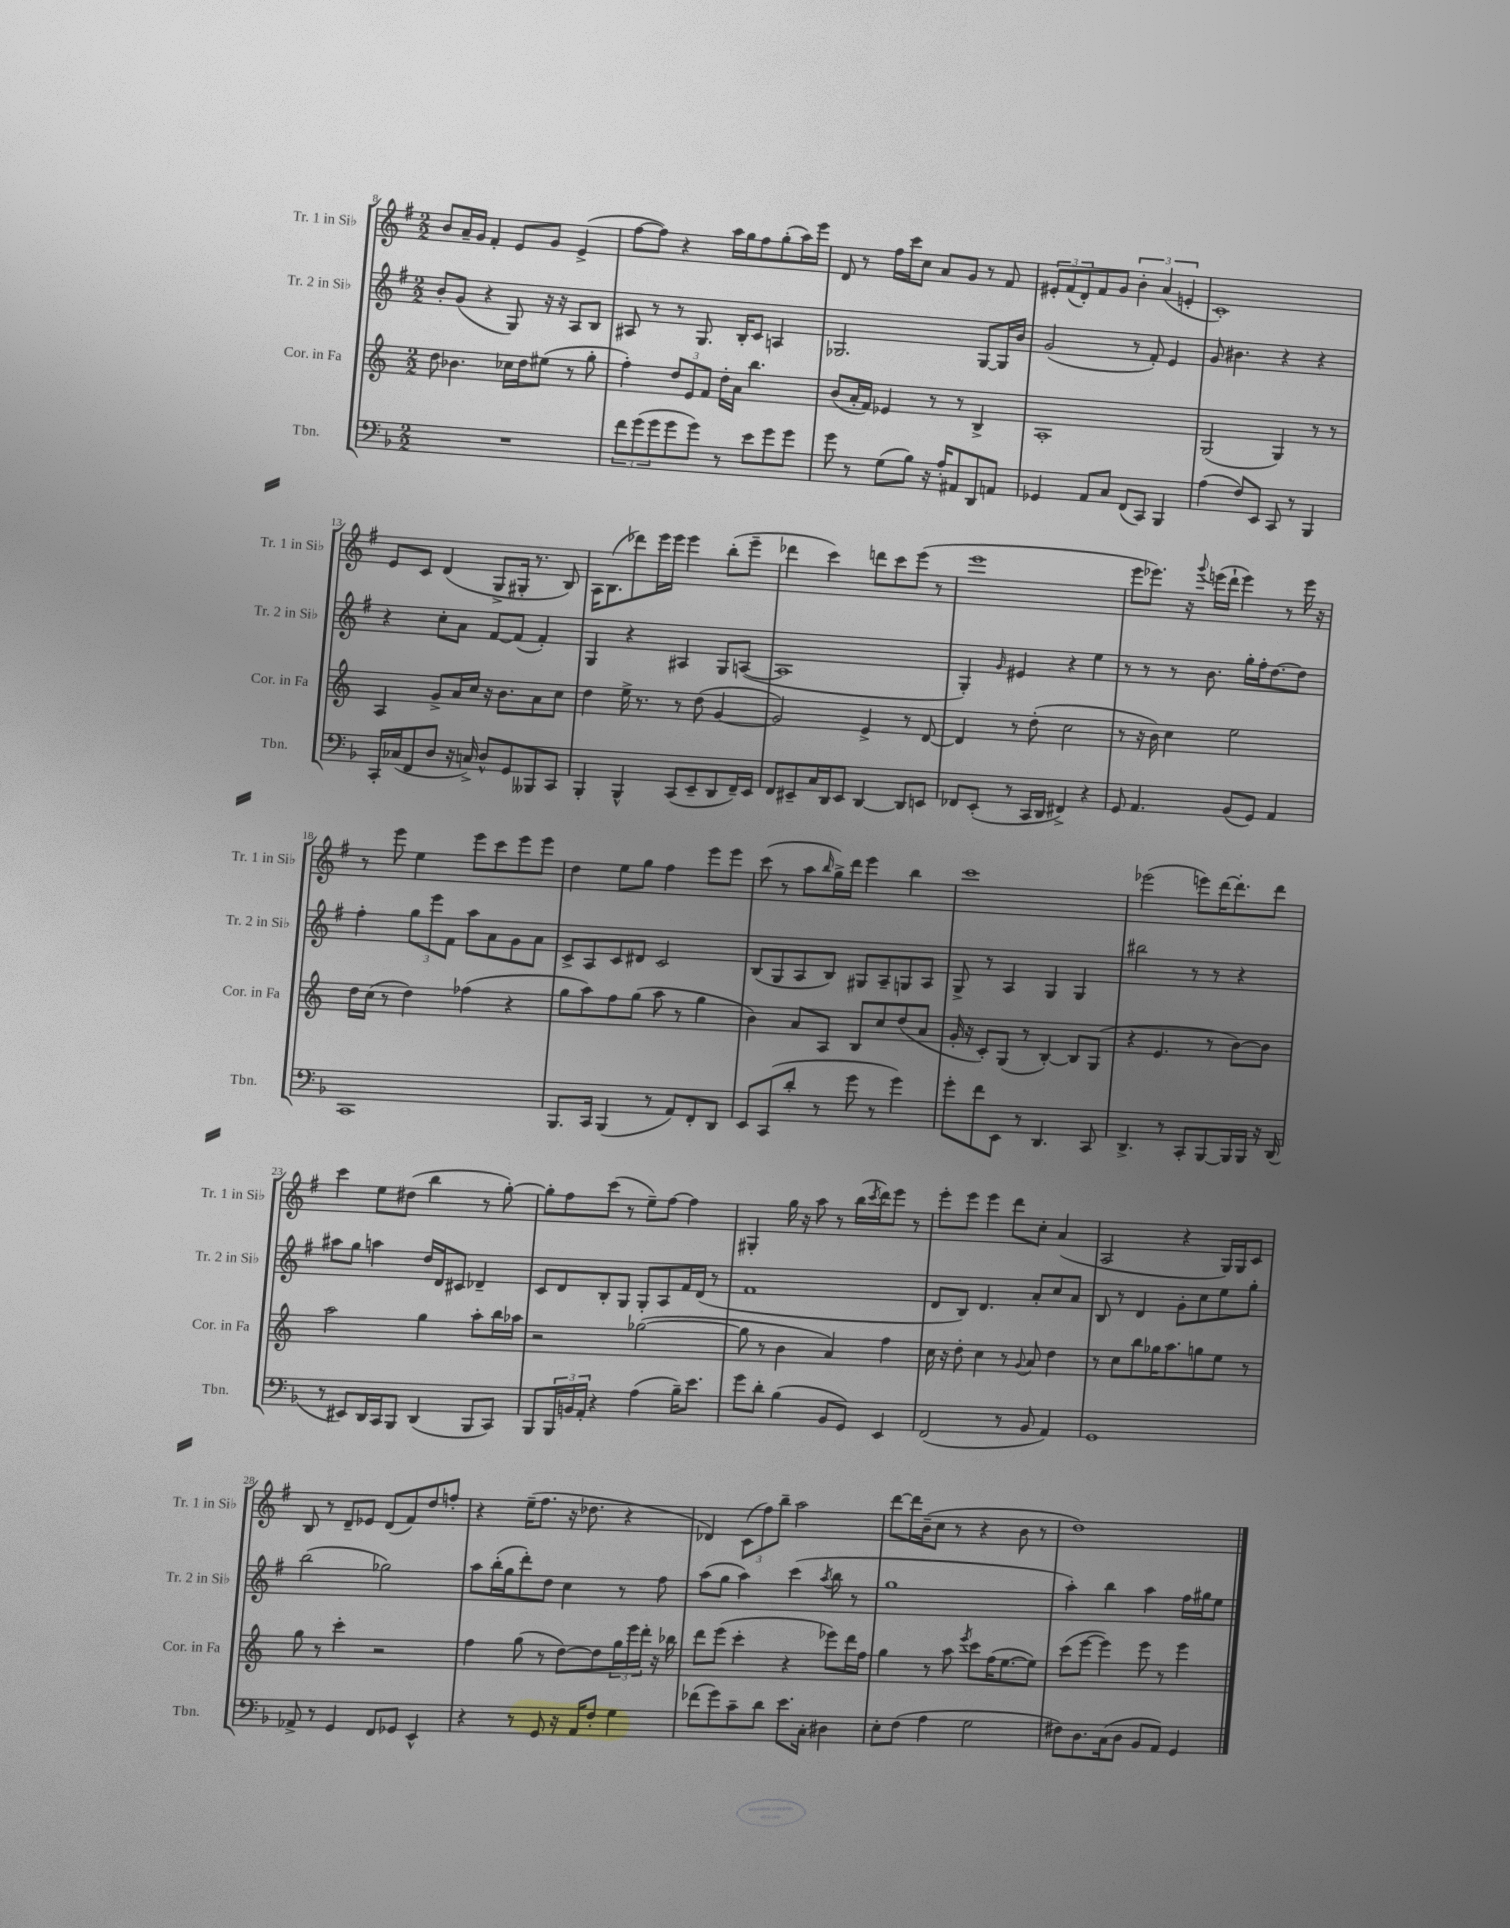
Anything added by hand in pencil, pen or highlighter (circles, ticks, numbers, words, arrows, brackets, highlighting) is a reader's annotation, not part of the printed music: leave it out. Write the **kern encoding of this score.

**kern	**kern	**kern	**kern
*staff4	*staff3	*staff2	*staff1
*clefF4	*clefG2	*clefG2	*clefG2
*k[b-]	*k[]	*k[f#]	*k[f#]
*M2/2	*M2/2	*M2/2	*M2/2
1r	8dd	8b'	8b
.	4.b-	(8g	16a~
.	.	.	16g
.	.	4r	4f#'
.	16cc-	8G)	8e
.	16dd	.	.
.	(8ee#	16r	8g
.	.	16r	.
.	8r	8A	(4e^
.	8gg'	8B	.
=	=	=	=
12f	4ff')	8A#	[8ff#
(12g	.	.	.
.	.	8r	8ff#])
12g	.	.	.
8g	12dd	8r	4r
.	12e	.	.
8g)	.	8.G	.
.	12f	.	.
8r	16dd'	.	16aa
.	16a	16B'	16gg
8e	4.bb	8c	8ff#
8g	.	4A	(8gg'
8g	.	.	16aa)
.	.	.	16eee
=	=	=	=
8g	(8b	2.G-	8d
8r	16a'	.	8r
.	16f)	.	.
(8G	4e-	.	16ff#
.	.	.	16ccc
8B-)	.	.	8cc
16r	8r	.	8a
16A'	.	.	.
8AA#	8r	.	8g
8DD	4B^	[8G-	8r
8AA	.	16G-]	8f#
.	.	16b	.
=	=	=	=
4GG-	1A'	(2g	12e#'
.	.	.	(12f#
.	.	.	12d')
8AA	.	.	8f#
8C	.	.	8g
(8FF	.	8r	6b'
8CC)	.	8f#')	.
.	.	.	(6a
4BBB-	.	4e	.
.	.	.	6e'
=	=	=	=
(4A	(2G	8g	1c')
.	.	4.b#	.
8F)	.	.	.
8EE	.	.	.
8CC	4G)	4r	.
8r	.	.	.
4BBB-	8r	4r	.
.	8r	.	.
=	=	=	=
16CC'	4A	4r	8e
(16C-	.	.	.
8FF	.	.	8c
8D	8g^	8cc'	(4d
16r	16a	8a	.
16C^)	16cc	.	.
8D^^	16r	[8f#	8G^
.	8.b	.	.
8GG	.	(8f#]	16G#'
.	.	.	8.r
8BBB--	8a	4f#')	.
8CC	8cc	.	8B)
=	=	=	=
4BBB-'	4dd	4G	16A
.	.	.	(8.B
4BBB-^^	16ee^	4r	8ddd-)
.	8.r	.	.
.	.	.	16eee
.	.	.	16eee
(8CC	8r	4A#	4eee
8EE~	(8dd	.	.
8DD	[4g	8G	(8bb'
16FF~)	.	([8A	8eee~
16EE	.	.	.
=	=	=	=
8FF	2g])	1A]	4ddd-
8EE#~	.	.	.
16C	.	.	4ccc)
16DD	.	.	.
8EE#	.	.	.
[4DD	4e^	.	8ddd
.	.	.	8ccc
8DD]	8r	.	(8eee
8EE	[8d	.	8r
=	=	=	=
8FF-	4d]	4G')	1eee
(8EE'	.	.	.
.	.	16qqg	.
8r	8r	4e#	.
16CC	(8dd'	.	.
16DD	.	.	.
4FF#^)	2cc	4r	.
4r	.	4ee	.
=	=	=	=
8GG	8r	8r	8eee
4.AA	16r	8r	8.eee-)
.	16b)	.	.
.	4cc	8r	.
.	.	.	16r
.	.	.	8qqggg
.	.	8.b	(16eee
.	.	.	16ddd`
(8BB-	2ee	.	4eee)
.	.	16gg'	.
8GG)	.	16ff#'	.
.	.	[8.dd	.
4AA	.	.	8r
.	.	8dd]	16eee
.	.	.	16r
=	=	=	=
1CC	16dd	4ff#'	8r
.	(16cc	.	.
.	8r	.	8eee
.	4dd)	12gg	4ee
.	.	12eee	.
.	.	12f#	.
.	(4ff-	8aa	8eee
.	.	8a	8ccc
.	4r	8g	8eee
.	.	8a	8eee
=	=	=	=
8.BBB-	8gg	8c^	4dd
.	8aa)	8A	.
16CC	.	.	.
(4BBB-	8ff	8c	8ee
.	(8gg	8d#	8gg
8r	8aa	2c	4ff#
8AA)	8r	.	.
8FF'	4gg	.	8eee
8DD	.	.	8eee
=	=	=	=
8EE	4b)	(8B	(8ccc
(8CC	.	8G	8r
8d'	8a	8A	8aa
.	.	.	16qqbb
8r	8A	8B)	16gg^)
.	.	.	16ddd
8g	8B	8G#	4eee
8r	8cc	8A~	.
4g)	(8dd	8G	4bb
.	8a	8A	.
=	=	=	=
8g'	16g'	8G^	1ccc
.	16r	.	.
8f	8c')	8r	.
8EE	(8G	4A	.
8r	8r	.	.
4.DD	[4B')	4G	.
.	8B]	4G	.
8CC	(8G	.	.
=	=	=	=
4.DD^	4r	2bb#	(2eee-
.	4.e	.	.
8r	.	.	.
8CC'	.	8r	8eee)
[8BBB-	8r	8r	[16ddd
.	.	.	8.ddd']
16BBB-]	[8b)	4r	.
16BBB-	.	.	.
16r	8b]	.	8ddd
(16DD	.	.	.
=	=	=	=
8r	2aa	8aa#	4ccc
8EE#)	.	8gg	.
16DD	.	4aa	8ee
16CC	.	.	.
8BBB-	.	.	(8dd#
(4DD	4gg	16dd	4bb
.	.	16d	.
.	.	8c#	.
8BBB-	8aa'	4d-~	8r
8CC)	16bb	.	[8gg')
.	16aa-	.	.
=	=	=	=
8BBB-	2r	8c	8gg']
24BBB-	.	8d	8ff#
24BB	.	.	.
24AA'	.	.	.
4r	.	8B'	(8ccc
.	.	8G	8r
(4A	([2gg-	8G'	8ee~)
.	.	8A	[8ff#
16B-~)	.	16f#	4ff#]
8.e	.	(16d	.
.	.	8r	.
=	=	=	=
8g	8gg-]	1f#	4G#'
8d'	8r	.	.
(4B-	4b	.	16gg
.	.	.	16r
.	.	.	8aa
8BB-	4a)	.	8r
8GG)	.	.	(16bb
.	.	.	8qccc
.	.	.	16ddd)
4EE	4ff	.	8eee
.	.	.	8r
=	=	=	=
(2FF	16cc	8d	8eee'
.	16r	.	.
.	8dd'	8B)	8eee
.	4cc	4.d	4eee
8r	8r	.	8ddd
.	8qqg	.	.
8BB-	8a	8a'	8cc'
4AA)	4dd	8cc	(4a
.	.	8a	.
=	=	=	=
1GG	8r	8B	2A
.	8cc	8r	.
.	8bb	4d	.
.	16gg-	.	.
.	8.aa	.	.
.	.	8g'	4r
.	8gg	8cc	.
.	8ee	8ee	16G)
.	.	.	16G
.	8r	8gg'	8c
=	=	=	=
8AA-^	8gg	(2bb	8B
8r	8r	.	8r
4GG	4ccc'	.	8d~
.	.	.	8e-
8FF	2r	2gg-)	(8d
8GG-	.	.	8f#)
4EE^^	.	.	8dd
.	.	.	8ff'
=	=	=	=
4r	4ff	8aa	4r
.	.	(16bb'	.
.	.	16gg	.
8r	(8gg	8ddd')	(16ee~
.	.	.	8.ff#
8GG	8r	8dd	.
16r	[8dd)	4cc	16r
16AA	.	.	8.dd-
8F'	8dd]	.	.
4G	24gg	8r	4r
.	24eee	.	.
.	24ddd'	.	.
.	16r	8ff#	.
.	16bb-	.	.
=	=	=	=
(8f-	8ddd	(8aa	4d-)
8g)	(8eee	8gg	.
8c~	4ccc'	4aa)	(12c
.	.	.	12ff#)
8d	.	.	.
.	.	.	12bb~
8.e	4r	(4ccc	2aa
16C'	.	.	.
.	.	8qaa	.
4D#	8eee-)	8bb	.
.	16ddd	8r	.
.	16ff	.	.
=	=	=	=
8E'	4gg	1gg	[8ddd
(8F	.	.	16ddd]
.	.	.	(16b~
4A	8r	.	8cc
.	8aa	.	8r
.	8qeee	.	.
2G	8ccc	.	4r
.	(16ff	.	.
.	[8.ee	.	.
.	.	.	8b
.	8ee])	.	8r
=	=	=	=
8F#)	(8ccc	4aa')	1dd)
8.D	[8eee	.	.
.	4eee])	4bb	.
(16C	.	.	.
8D	.	.	.
8BB-	8eee	4aa	.
8AA)	8r	.	.
4GG	4eee	16ff#	.
.	.	16gg#	.
.	.	8ee	.
==	==	==	==
*-	*-	*-	*-
